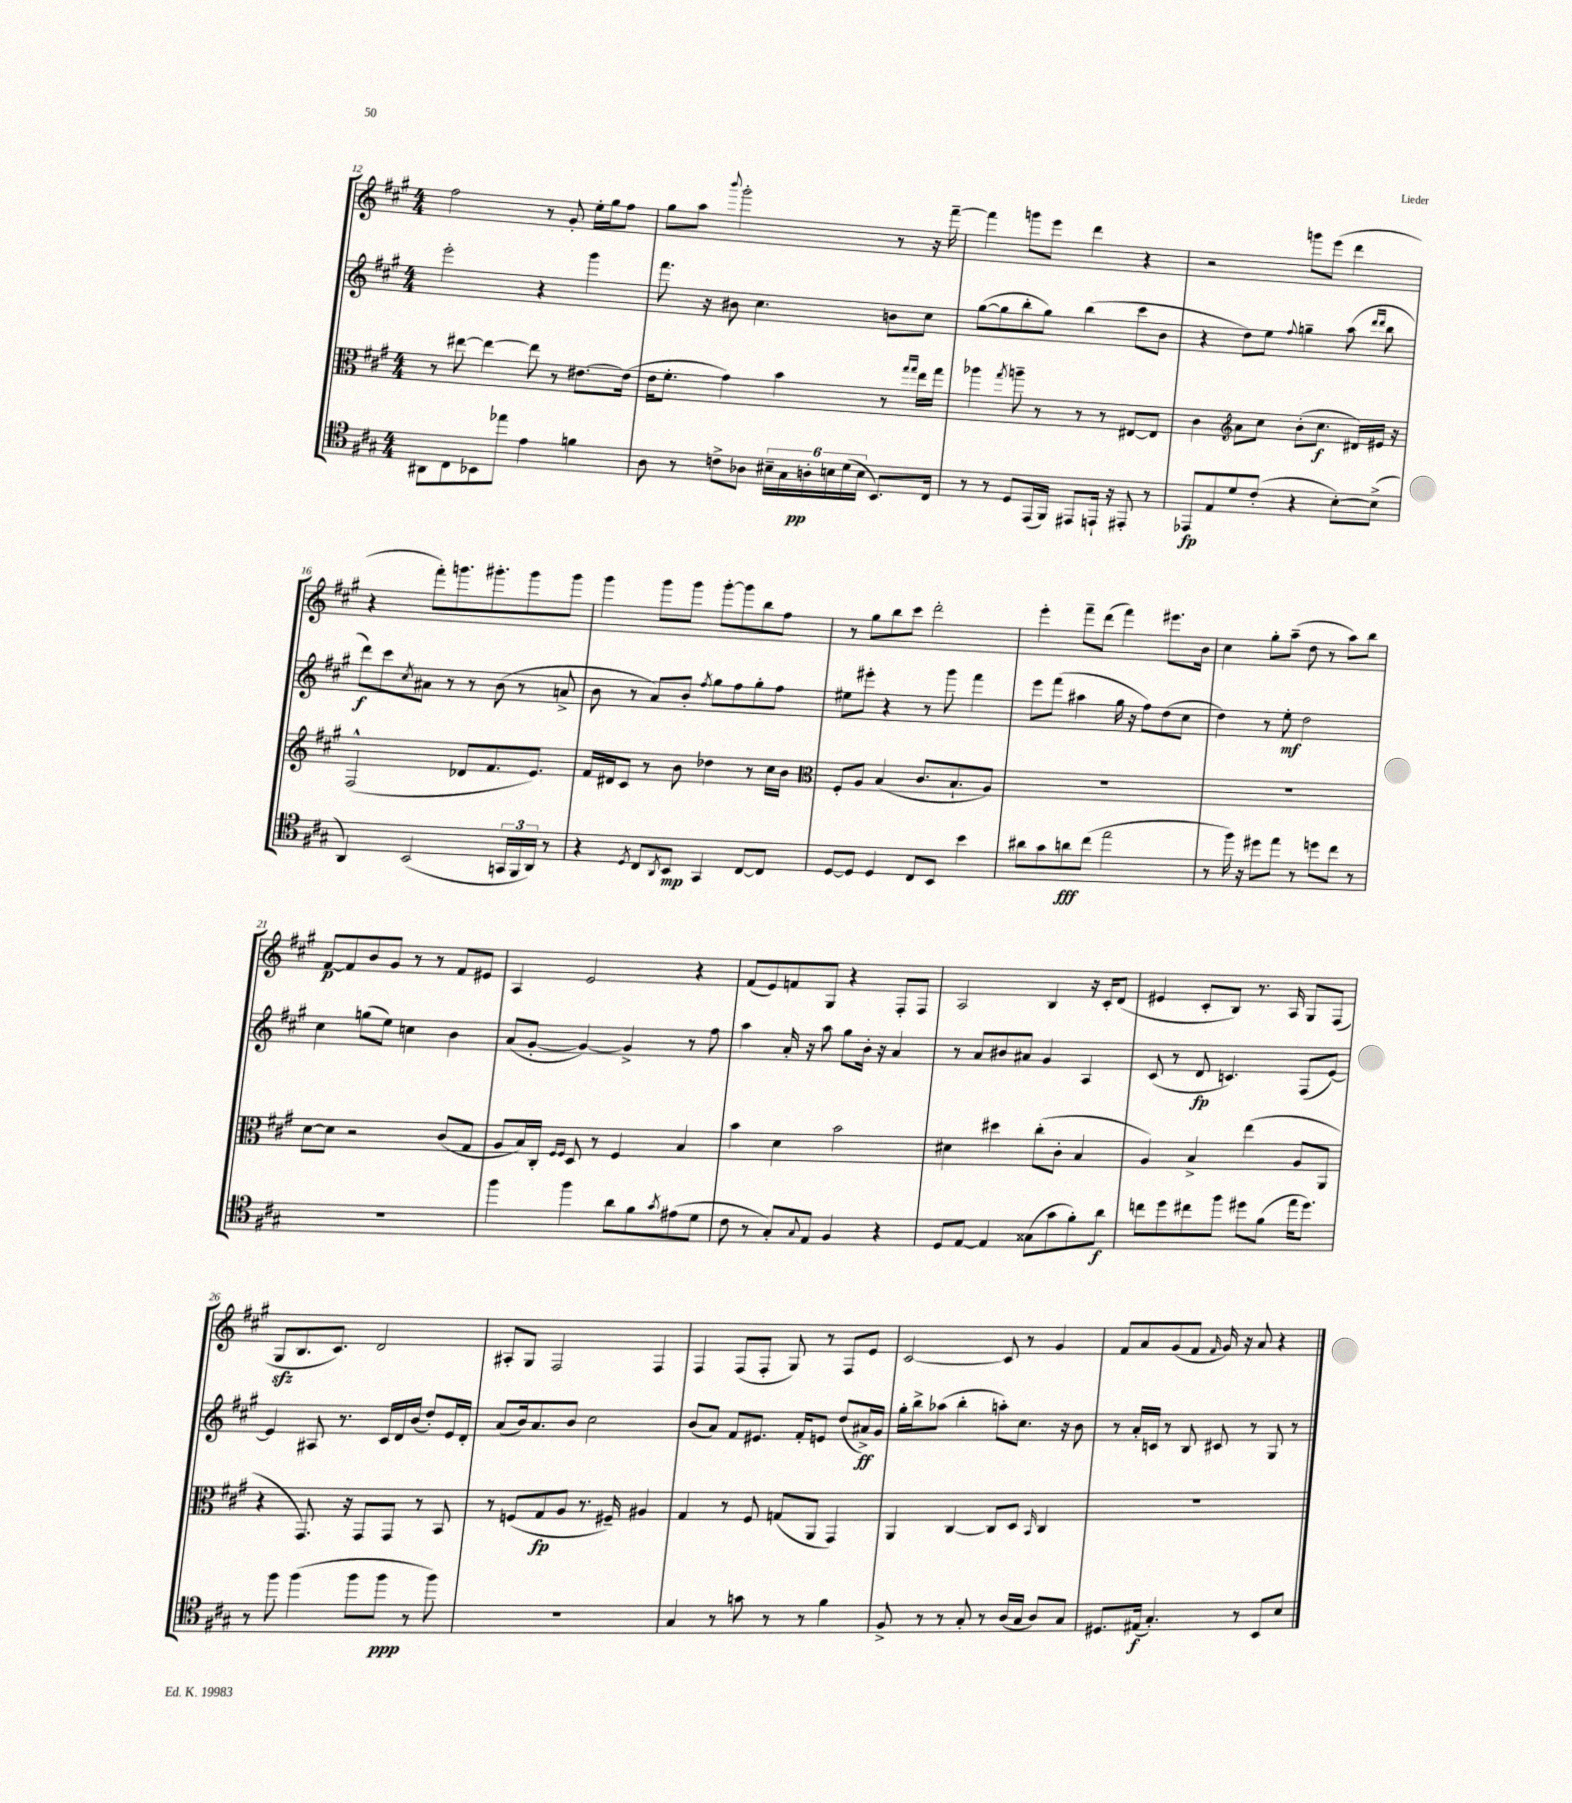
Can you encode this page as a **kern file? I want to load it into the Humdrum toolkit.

**kern	**dynam	**kern	**dynam	**kern	**dynam	**kern	**dynam
*part4	*part4	*part3	*part3	*part2	*part2	*part1	*part1
*staff4	*staff4	*staff3	*staff3	*staff2	*staff2	*staff1	*staff1
*clefC4	*	*clefC3	*	*clefG2	*	*clefG2	*
*k[f#c#g#]	*	*k[f#c#g#]	*	*k[f#c#g#]	*	*k[f#c#g#]	*
*M4/4	*	*M4/4	*	*M4/4	*	*M4/4	*
=12	=12	=12	=12	=12	=12	=12	=12
8AA#X\L	.	8r	.	2eee'\	.	2ff#\	.
8C#\	.	[8ee#X\	.	.	.	.	.
8BB-X\	.	4ee#\_	.	.	.	.	.
8ee-X\J	.	.	.	.	.	.	.
4e\	.	8ee#\]	.	4r	.	8r	.
.	.	8r	.	.	.	8g#'/	.
4fn\	.	[8.e#X\L	.	4ggg#\	.	16ee'\LL	.
.	.	.	.	.	.	16gg#\J	.
.	.	.	.	.	.	8ff#\J	.
.	.	(16e#\Jk]	.	.	.	.	.
=13	=13	=13	=13	=13	=13	=13	=13
8A\	.	16e\KL	.	8.fff#\	.	8gg#\L	.
.	.	8.f#'\J	.	.	.	.	.
8r	.	.	.	.	.	8aa\J	.
.	.	.	.	16r	.	.	.
.	.	.	.	.	.	8qqbbb/	.
8cn^\L	.	4g#\)	.	8b#X\	.	2ggg#'\	.
8A-X\J	.	.	.	4.cc#\	.	.	.
24B#X~\LL	.	4b\	.	.	.	.	.
24G#\	.	.	.	.	.	.	.
24An'\	pp	.	.	.	.	.	.
24Bn\	.	.	.	.	.	.	.
(24d\	.	.	.	.	.	.	.
24B\JJ	.	.	.	.	.	.	.
8.BB/L)	.	8r	.	8bn\L	.	8r	.
.	.	16qqgg#/LL	.	.	.	.	.
.	.	16qqgg#/JJ	.	.	.	.	.
.	.	16ee\LL	.	8cc#\J	.	16r	.
16C#/Jk	.	16gg#\JJ	.	.	.	[16fff#~\	.
=14	=14	=14	=14	=14	=14	=14	=14
8r	.	4aa-X\	.	([8gg#\L	.	4fff#\]	.
8r	.	.	.	8gg#\]	.	.	.
.	.	8qgg#/	.	.	.	.	.
8D/L	.	8aan~\	.	8bb'\	.	8gggn\L	.
(16EE/L	.	8r	.	8gg#\J)	.	8eee\J	.
16FF#/JJ)	.	.	.	.	.	.	.
8EE#X/L	.	8r	.	(4bb\	.	4ddd\	.
16EEn`/Jk	.	8r	.	.	.	.	.
16r	.	.	.	.	.	.	.
8EE#X'/	.	[8E#X/L	.	8ccc#\L	.	4r	.
8r	.	8E#/J]	.	8b\J	.	.	.
=15	=15	=15	=15	=15	=15	=15	=15
8EE-X/L	fp	4c#\	.	4r	.	2r	.
8E/	.	.	.	.	.	.	.
*	*	*clefG2	*	*	*	*	*
8d/	.	8a\L	.	8dd\L)	.	.	.
(8c#'/J	.	8cc#\J	.	8ee\J	.	.	.
.	.	.	.	8qqff#/	.	.	.
4r	.	(8b'\L	.	4ggn~\	.	8gggn\L	.
.	.	8.cc#\J	f	.	.	(8eee\J	.
[8B'\L)	.	.	.	(8aa\	.	4ddd\	.
.	.	16d#X/LL)	.	.	.	.	.
.	.	.	.	16qqddd/LL	.	.	.
.	.	.	.	16qqddd/JJ	.	.	.
(8B^\J]	.	16e#X/JJ	.	8bb\	.	.	.
.	.	16r	.	.	.	.	.
!!LO:LB:g=z
=16	=16	=16	=16	=16	=16	=16	=16
4AA/)	.	(2F#^^/	.	8ddd\L)	f	4r	.
.	.	.	.	8ccc#\	.	.	.
.	.	.	.	8qcc#/	.	.	.
(2BB/	.	.	.	8a#X\J	.	8fff#'\L)	.
.	.	.	.	8r	.	8.gggn\	.
.	.	8d-X/L	.	8r	.	.	.
.	.	.	.	.	.	8.ggg#X'\	.
.	.	8.f#/	.	(8b\	.	.	.
24GGn/LL	.	.	.	8r	.	8ggg#\	.
24FF#/	.	.	.	.	.	.	.
.	.	8.e/J)	.	.	.	.	.
24AA/JJ)	.	.	.	.	.	.	.
8r	.	.	.	8an^/	.	8ggg#\J	.
=17	=17	=17	=17	=17	=17	=17	=17
4r	.	16f#/LL	.	8b\	.	4ggg#\	.
.	.	16d#X/J	.	.	.	.	.
.	.	8c#/J	.	8r	.	.	.
8qD/	.	.	.	.	.	.	.
8C#/L	.	8r	.	8a/L)	.	8ggg#\L	.
8qAA/	.	.	.	.	.	.	.
8BB/J	mp	8b\	.	8b'/J	.	8ggg#\J	.
.	.	.	.	8qff#/	.	.	.
4GG#/	.	4dd-X\	.	8gg#\L	.	[8ggg#'\L	.
.	.	.	.	8ff#\	.	8ggg#\]	.
[8C#/L	.	8r	.	8gg#'\	.	8bb\	.
8C#/J]	.	16cc#\LL	.	8ff#\J	.	8ff#\J	.
.	.	16b\JJ	.	.	.	.	.
=18	=18	=18	=18	=18	=18	=18	=18
*	*	*clefC3	*	*	*	*	*
[8D/L	.	8F#'/L	.	8ee#X\L	.	8r	.
8D/J]	.	8A/J	.	8eee#X'\J	.	8gg#\L	.
4D/	.	(4B/	.	4r	.	8bb\	.
.	.	.	.	.	.	8ccc#\J	.
8C#/L	.	8.c#/L	.	8r	.	2ddd'\	.
8BB/J	.	.	.	8ggg#\	.	.	.
.	.	8.B`/	.	.	.	.	.
4b\	.	.	.	4fff#\	.	.	.
.	.	8A/J)	.	.	.	.	.
=19	=19	=19	=19	=19	=19	=19	=19
8a#X\L	.	1r	.	8eee\L	.	4eee'\	.
8g#\	.	.	.	(8fff#\J	.	.	.
8an\	fff	.	.	4aa#X\	.	8fff#~\L	.
(8cc#\J	.	.	.	.	.	(8ddd\J	.
2ee\	.	.	.	16gg#\	.	4fff#\)	.
.	.	.	.	16r	.	.	.
.	.	.	.	8ff#\L)	.	.	.
.	.	.	.	(8dd\	.	8.eee#X\L	.
.	.	.	.	8cc#\J	.	.	.
.	.	.	.	.	.	16b\Jk	.
=20	=20	=20	=20	=20	=20	=20	=20
8r	.	1r	.	4dd\)	.	4cc#\	.
16ff#\)	.	.	.	.	.	.	.
16r	.	.	.	.	.	.	.
8dd#X\L	.	.	.	8r	.	8gg#'\L	.
8ee\J	.	.	.	8ee'\	mf	(8aa~\J	.
8r	.	.	.	2dd\	.	8dd\	.
8ddn\L	.	.	.	.	.	8r	.
8cc#\J	.	.	.	.	.	8aa\L)	.
8r	.	.	.	.	.	8bb\J	.
!!LO:LB:g=z
=21	=21	=21	=21	=21	=21	=21	=21
1r	.	[8d\L	.	4cc#\	.	[8f#/L	p
.	.	8d\J]	.	.	.	8f#/]	.
.	.	2r	.	(8ggn\L	.	8b/	.
.	.	.	.	8ee\J)	.	8g#/J	.
.	.	.	.	4ccn\	.	8r	.
.	.	.	.	.	.	8r	.
.	.	(8c#/L	.	4b\	.	8f#/L	.
.	.	8G#/J	.	.	.	8e#X/J	.
=22	=22	=22	=22	=22	=22	=22	=22
4ff#\	.	8A/L	.	(8a/L	.	4A/	.
.	.	16B/L)	.	[8g#'/J	.	.	.
.	.	16C#'/JJ	.	.	.	.	.
.	.	16qqF#/LL	.	.	.	.	.
.	.	16qqF#/JJ	.	.	.	.	.
4ff#\	.	8D/	.	4g#/_)	.	2e/	.
.	.	8r	.	.	.	.	.
8a\L	.	4F#/	.	4g#^/]	.	.	.
8f#\	.	.	.	.	.	.	.
8qg#/	.	.	.	.	.	.	.
(8e#X\	.	4B/	.	8r	.	4r	.
8d\J	.	.	.	8ff#\	.	.	.
=23	=23	=23	=23	=23	=23	=23	=23
8c#\	.	4b\	.	4aa\	.	(8f#/L	.
8r	.	.	.	.	.	8e/)	.
8G#'/L)	.	4d\	.	16a'/	.	8fn/	.
.	.	.	.	16r	.	.	.
8qqG#/	.	.	.	.	.	.	.
8E/J	.	.	.	8aa\	.	8G#/J	.
4F#/	.	2b\	.	8gg#\L	.	4r	.
.	.	.	.	16b'\Jk	.	.	.
.	.	.	.	16r	.	.	.
4r	.	.	.	4a/	.	8F#'/L	.
.	.	.	.	.	.	8F#/J	.
=24	=24	=24	=24	=24	=24	=24	=24
8D/L	.	4d#X\	.	8r	.	2A/	.
[8E/J	.	.	.	8a/L	.	.	.
4E/]	.	4dd#X\	.	8b#X/	.	.	.
.	.	.	.	8a#X/J	.	.	.
(8G##X\L	.	(8cc#'\L	.	4g#/	.	4B/	.
8g#\	.	8c#'\J	.	.	.	.	.
8f#'\)	.	4B/	.	4A/	.	16r	.
.	.	.	.	.	.	16c#'/KL	.
8a\J	f	.	.	.	.	(8d/J	.
=25	=25	=25	=25	=25	=25	=25	=25
8ccn\L	.	4A/)	.	(8c#/	.	4e#X/	.
8dd\	.	.	.	8r	.	.	.
8cc#X\	.	4B^/	.	8d/	fp	8c#'/L	.
8ff#\J	.	.	.	4.cn/)	.	8B/J)	.
8dd#X\L	.	(4ee\	.	.	.	8.r	.
(8f#\J	.	.	.	.	.	.	.
.	.	.	.	.	.	16A/	.
16ee\KL	.	8A/L	.	(8F#/L	.	8G#/L	.
8.dd#\J)	.	.	.	.	.	.	.
.	.	8AA/J	.	[8e/J)	.	(8F#/J	.
!!LO:LB:g=z
=26	=26	=26	=26	=26	=26	=26	=26
8r	.	4r	.	4e/]	.	8G#zz/L	.
8ff#\	.	.	.	.	.	8.B/	.
(4ff#\	.	8.GG#/)	.	8A#X/	.	.	.
.	.	.	.	.	.	8.c#/J)	.
.	.	.	.	8.r	.	.	.
.	.	16r	.	.	.	.	.
8ff#\L	.	8GG#/L	.	.	.	2d/	.
.	.	.	.	16c#/LL	.	.	.
8ff#\J	ppp	8GG#/J	.	16d/	.	.	.
.	.	.	.	(16b/JJ	.	.	.
8r	.	8r	.	8dd'/L)	.	.	.
8ff#\)	.	8BB/	.	16e/L	.	.	.
.	.	.	.	16d'/JJ	.	.	.
=27	=27	=27	=27	=27	=27	=27	=27
1r	.	8r	.	(8a/L	.	8A#X'/L	.
.	.	(8Fn/L	.	16b/k)	.	8G#/J	.
.	.	.	.	8.a/	.	.	.
.	.	8G#/	fp	.	.	2F#/	.
.	.	8A/J	.	8b/J	.	.	.
.	.	8.r	.	2cc#\	.	.	.
.	.	16F#X~/)	.	.	.	.	.
.	.	4A#X/	.	.	.	4F#/	.
=28	=28	=28	=28	=28	=28	=28	=28
4G#/	.	4G#/	.	(8b/L	.	4F#/	.
.	.	.	.	8a/J)	.	.	.
8r	.	8r	.	8f#/L	.	(8F#/L	.
8gn\	.	8F#/	.	8.e#X/J	.	8F#'/J	.
8r	.	(8Gn/L	.	.	.	8G#/)	.
.	.	.	.	16f#'/KL	.	.	.
8r	.	8AA/J	.	8en/J	.	8r	.
4f#\	.	4GG#/)	.	(8dd/L	.	8F#/L	.
.	.	.	.	16a#X^/L)	ff	8e/J	.
.	.	.	.	16g#/JJ	.	.	.
=29	=29	=29	=29	=29	=29	=29	=29
8F#^/	.	4AA/	.	16gg#'\LL	.	[2c#/	.
.	.	.	.	16bb^\J	.	.	.
8r	.	.	.	(8aa-X\J	.	.	.
8r	.	[4C#/	.	4bb'\	.	.	.
8G#'/	.	.	.	.	.	.	.
8r	.	8C#/L]	.	8aan'\L)	.	8c#/]	.
(16A/LL	.	8D/J	.	8.cc#\J	.	8r	.
16G#/JJ	.	.	.	.	.	.	.
.	.	16qqBB/	.	.	.	.	.
8A/L)	.	4C#/	.	.	.	4g#/	.
.	.	.	.	16r	.	.	.
8G#/J	.	.	.	8b\	.	.	.
=30	=30	=30	=30	=30	=30	=30	=30
8.D#X/L	.	1r	.	8r	.	8f#/L	.
.	.	.	.	16a'/LL	.	8a/	.
(16E#X/Jk	f	.	.	16cn/JJ	.	.	.
4.G#'/)	.	.	.	8r	.	(8g#/	.
.	.	.	.	8B/	.	8f#/J	.
.	.	.	.	.	.	16qqf#/	.
.	.	.	.	8c#X/	.	16g#/)	.
.	.	.	.	.	.	16r	.
8r	.	.	.	8r	.	8a/	.
8BB/L	.	.	.	8G#/	.	4r	.
8B/J	.	.	.	8r	.	.	.
==	==	==	==	==	==	==	==
*-	*-	*-	*-	*-	*-	*-	*-
